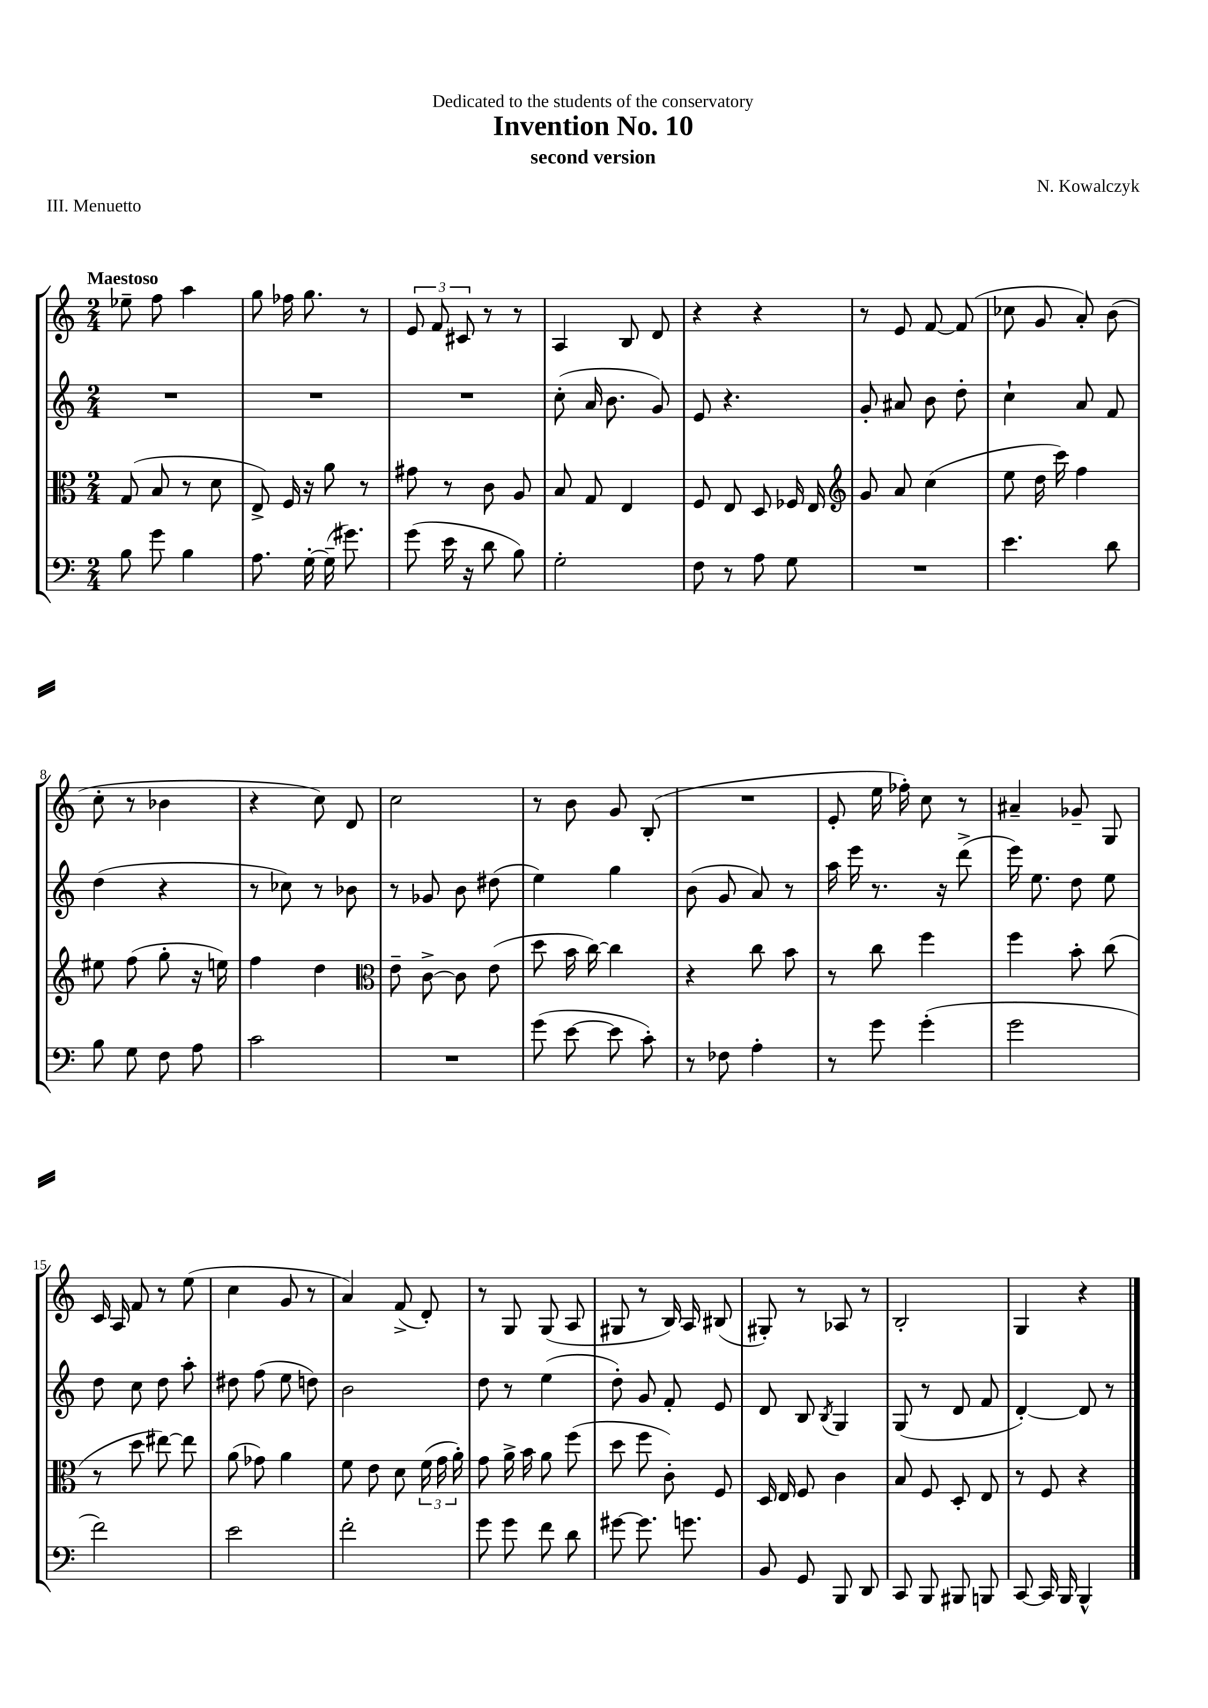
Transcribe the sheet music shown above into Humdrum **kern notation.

**kern	**kern	**kern	**kern
*staff4	*staff3	*staff2	*staff1
*clefF4	*clefC3	*clefG2	*clefG2
*k[]	*k[]	*k[]	*k[]
*M2/4	*M2/4	*M2/4	*M2/4
8B	(8G	2r	8ee-~
8g	8B	.	8ff
4B	8r	.	4aa
.	8d	.	.
=	=	=	=
8.A	8E^)	2r	8gg
.	16F	.	16ff-
[16G'	16r	.	8.gg
(16G~]	8a	.	.
8.g#)	.	.	.
.	8r	.	8r
=	=	=	=
(8g	8g#	2r	12e
.	.	.	12f
16e	8r	.	.
.	.	.	12c#
16r	.	.	.
8d	8c	.	8r
8B)	8A	.	8r
=	=	=	=
2G'	8B	(8cc'	4A
.	8G	16a	.
.	.	8.b	.
.	4E	.	8B
.	.	8g)	8d
=	=	=	=
8F	8F	8e	4r
8r	8E	4.r	.
8A	8D	.	4r
8G	16F-	.	.
.	16E	.	.
=	=	=	=
*	*clefG2	*	*
2r	8g	8g'	8r
.	8a	8a#	8e
.	(4cc	8b	[8f
.	.	8dd'	(8f]
=	=	=	=
4.e	8ee	4cc`	8cc-
.	16dd	.	8g
.	16ccc)	.	.
.	4ff	8a	8a')
8d	.	8f	(8b
=	=	=	=
8B	8ee#	(4dd	8cc'
8G	(8ff	.	8r
8F	8gg'	4r	4b-
8A	16r	.	.
.	16ee)	.	.
=	=	=	=
2c	4ff	8r	4r
.	.	8cc-)	.
.	4dd	8r	8cc)
.	.	8b-	8d
=	=	=	=
*	*clefC3	*	*
2r	8e~	8r	2cc
.	[8c^	8g-	.
.	8c]	8b	.
.	(8e	(8dd#	.
=	=	=	=
(8g	8dd	4ee)	8r
[8e	16b	.	8b
.	[16cc)	.	.
8e]	4cc]	4gg	8g
8c')	.	.	(8B'
=	=	=	=
8r	4r	(8b	2r
8F-	.	8g	.
4A'	8cc	8a)	.
.	8b	8r	.
=	=	=	=
8r	8r	16aa	8e'
.	.	16eee	.
8g	8cc	8.r	16ee
.	.	.	16ff-')
(4g'	4ff	.	8cc
.	.	16r	.
.	.	(8ddd^	8r
=	=	=	=
2g	4ff	16eee)	4a#~
.	.	8.ee	.
.	8b'	8dd	8g-~
.	(8cc	8ee	8G
=	=	=	=
2f)	8r	8dd	16c
.	.	.	16A
.	8dd	8cc	8f
.	[8ee#)	8dd	8r
.	8ee#]	8aa'	(8ee
=	=	=	=
2e	(8a	8dd#	4cc
.	8g-)	(8ff	.
.	4a	8ee	8g
.	.	8dd)	8r
=	=	=	=
2f'	8f	2b	4a)
.	8e	.	.
.	8d	.	(8f^
.	(24f	.	8d')
.	24g	.	.
.	24a')	.	.
=	=	=	=
8g	8g	8dd	8r
8g	16a^	8r	8G
.	16b	.	.
8f	8a	(4ee	(8G
8d	(8ff	.	8A
=	=	=	=
[8g#	8dd	8dd')	8G#
8.g#]	8ff	8g	8r
.	8c')	8f'	16B)
8.g	.	.	16A
.	8F	8e	(8B#
=	=	=	=
8BB	16D	8d	8G#')
.	16E	.	.
8GG	8F	8B	8r
.	.	8qB	.
8BBB	4c	4G	8A-
8DD	.	.	8r
=	=	=	=
8CC	8B	(8G	2B'
8BBB	8F	8r	.
8BBB#	8D'	8d	.
8BBB	8E	8f	.
=	=	=	=
[8CC	8r	[4d')	4G
16CC]	8F	.	.
16BBB	.	.	.
4BBB^^	4r	8d]	4r
.	.	8r	.
==	==	==	==
*-	*-	*-	*-
